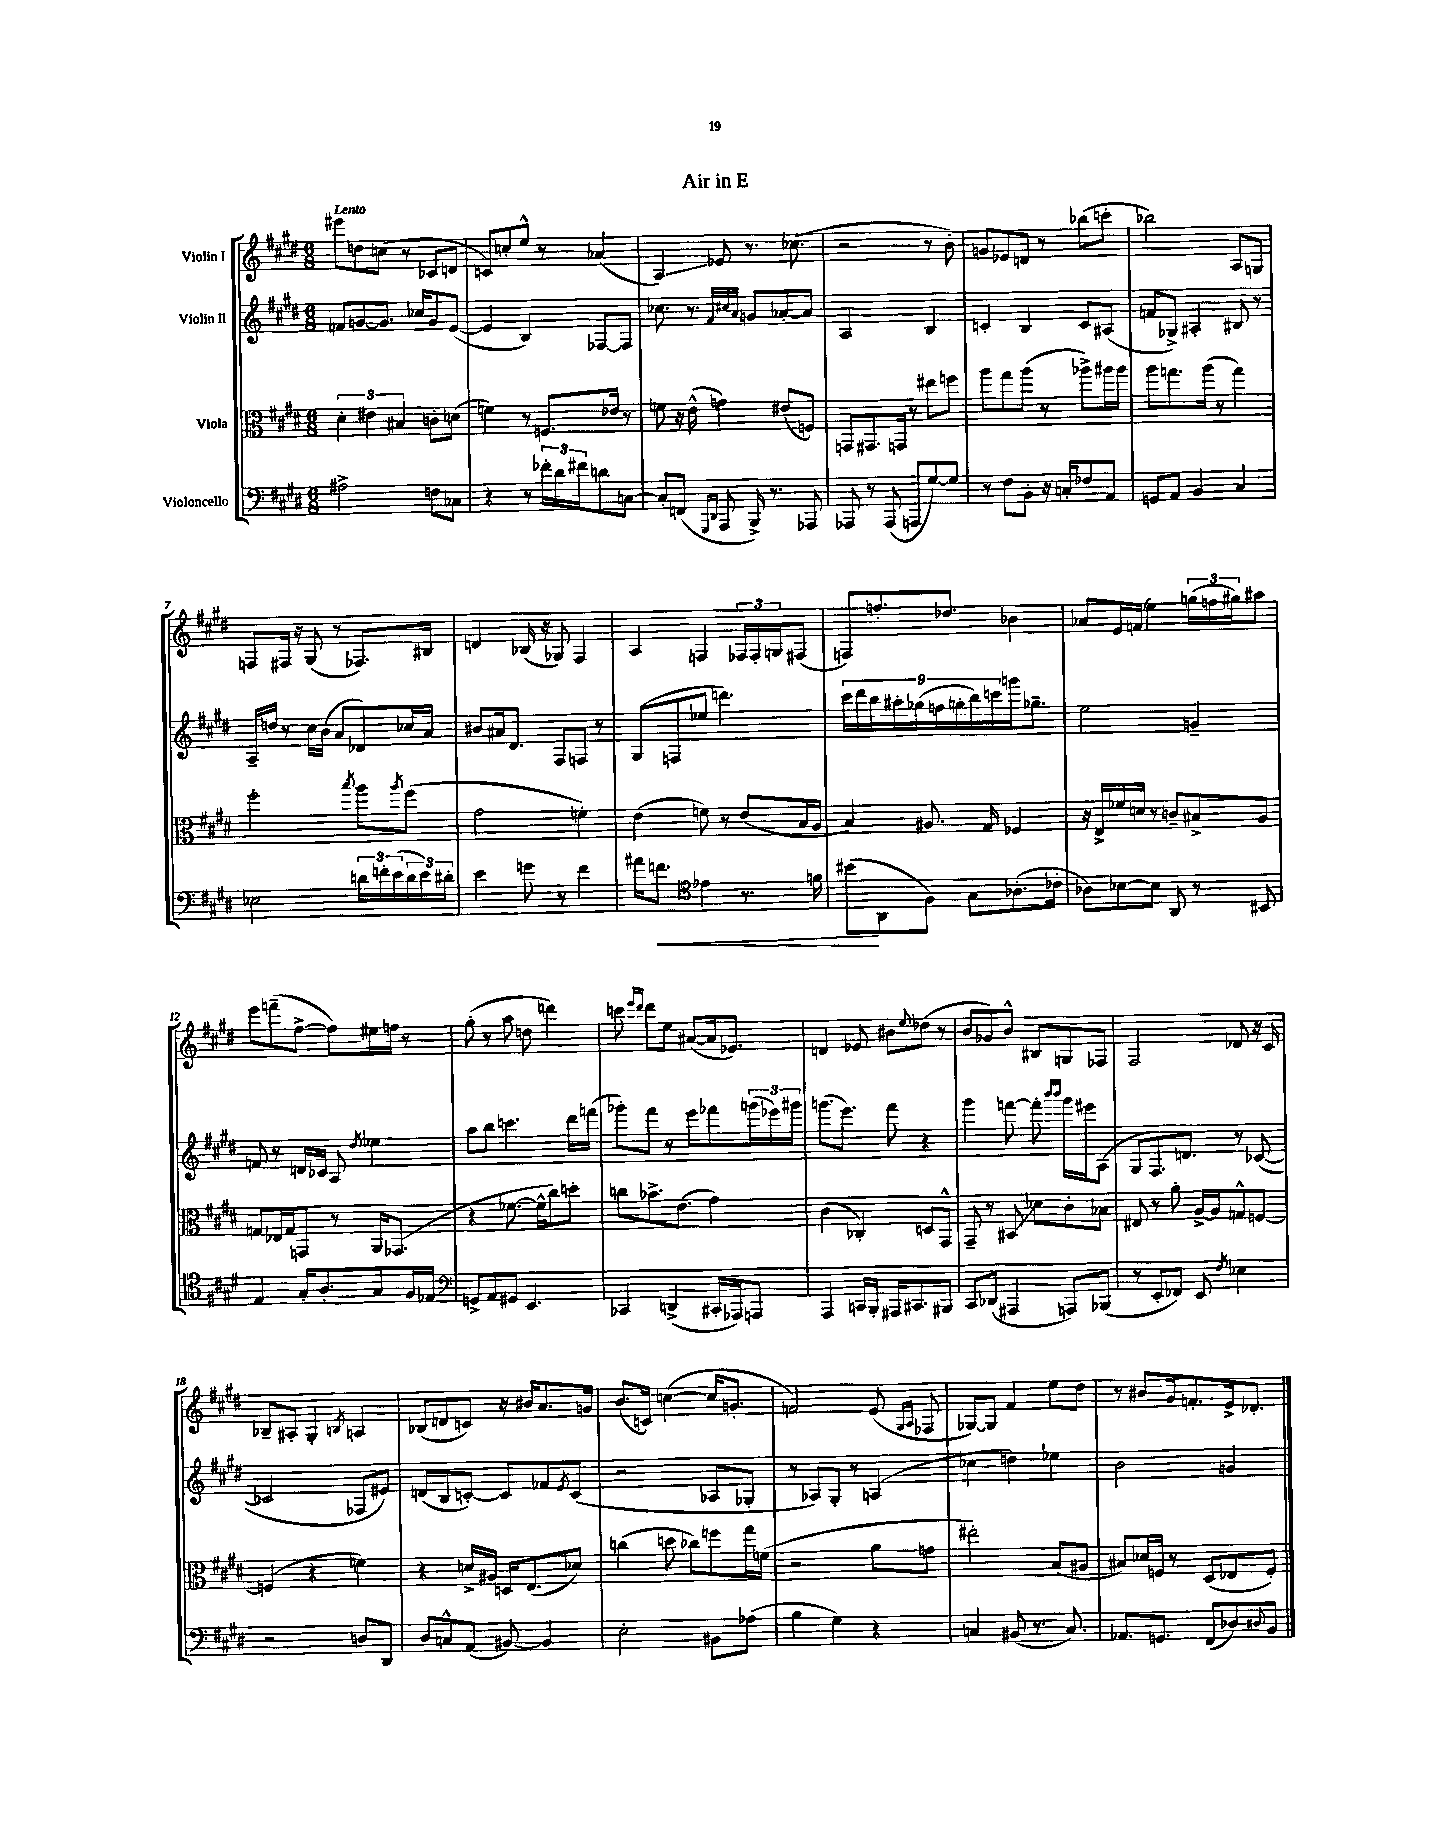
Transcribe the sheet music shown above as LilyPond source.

\header { title = "Air in E" }
<<
\new StaffGroup <<
\new Staff = "s0" \with { instrumentName = "Violin I" } {
    \clef treble \key e \major \numericTimeSignature \time 6/8 \tempo "Lento"
    eis'''8 d''8 c''8( r8 ces'8 d'8 |
    c'8) c''8-. e''8-^ r8 aes'4( |
    a4\glissando) ees'8 r8. ces''8.( |
    r2 r8 b'8-.) |
    g'8 ees'8 d'8 r8 bes''8( c'''8-. |
    bes''2) a8 g8 |
    f8 fis16 r16 gis8( r8 fes8.) bis16 |
    d'4 bes16( r16 ges8) fis4 |
    a4 f4 \tuplet 3/2 { fes16 fes16-. g16 } fis8( |
    f8) f''8.-. des''8. bes'4 |
    aes'8 e'16 f'16( e''4) \tuplet 3/2 { g''16( f''16 gis''16) } ais''8 |
    e'''8 f'''8--( fis''8~-> fis''8) eis''16 f''16 r8 |
    gis''8-.( r8 a''8 d''8 d'''4) |
    c'''8 \grace { e'''16 dis'''16 } dis'''8 e''8 ais'8~( ais'16 ees'8.) |
    d'4 ees'8 bis'8 \appoggiatura { e''8 } des''8( r8 |
    b'8 ges'8) b'8-^ bis8 g8 fes8 |
    fis2 des'8 r16 cis'16 |
    bes8-- ais8-. gis4-. \acciaccatura { b8 } a4 |
    bes8( d'8 c'8) r16 bis'16 a'8. g'16 |
    b'8.( c'16) c''4~( c''16 g'8.-. |
    f'2) e'8( \grace { gis16 a16 } fes8 |
    ges8~) ges8 fis'4 e''8 dis''8 |
    r8 bis'8 gis'16 f'8.-. e'16-> des'8.-. \bar "|." |
}
\new Staff = "s1" \with { instrumentName = "Violin II" } {
    \clef treble \key e \major \numericTimeSignature \time 6/8
    f'8 g'8~ g'8. ces''16 g'8 e'8~( |
    e'4 b4) fes8~ fes8 |
    ces''8. r8. \grace { fis'32 cis''32 a'32 } g'8 aes'8~-. aes'8 |
    a2 b4 |
    c'4-. b4 c'8 ais8( |
    f'8 ges8->) ais4-. bis8 r8 |
    a16-- d''16 r8 cis''16 b'16( a'8 des'8) ces''16 a'16 |
    bis'8 ais'16 dis'8. fis8 f8 r8 |
    gis8( f8 ees''8 d'''4.) |
    \tuplet 9/8 { cis'''16 dis'''16 b''16 ais''16-. ges''16( f''16 g''16-. b''16) c'''16 } g'''16 ges''8.-- |
    e''2 g'4-- |
    f'8 r8 d'16 ces'16 a8 \acciaccatura { dis''8 } ees''4 |
    a''8 b''8 c'''4. dis'''16 f'''16( |
    ges'''8-.) fis'''8 r8 e'''8 fes'''8 \tuplet 3/2 { g'''16( ees'''16) gis'''16 } |
    g'''8.( e'''8.) fis'''8 r4 |
    gis'''4 f'''8~ f'''8-. \grace { b'''16 b'''16 } gis'''16 eis'''16 a8( |
    gis8 fis8.) d'8. r8 ces'8~( |
    ces'2 fes8 eis'8) |
    d'8( b8 c'8~-.) c'8 fes'8 \acciaccatura { e'8 } c'8( |
    r2 aes8 ges8-. |
    r8 aes8) gis8-. r8 a4( |
    ces''4 d''4) ees''4 |
    b'2 g'4 \bar "|." |
}
\new Staff = "s2" \with { instrumentName = "Viola" } {
    \clef alto \key e \major \numericTimeSignature \time 6/8
    \tuplet 3/2 { dis'4-. eis'4 bis4 } c'8-. d'8( |
    f'4) r8 f8. ees'16 r8 |
    f'8 r16 e'16-^( g'4) eis'8( f8) |
    g,8 gis,8. g,16 r8 eis''8 f''8 |
    a''8 gis''8 a''8( r8 aes''8->) ais''16 ais''16 |
    a''8 g''8. a''16( r8 g''4) |
    fis''2-. \acciaccatura { b''8 } a''8 \acciaccatura { a''8 } fis''8( |
    gis'2 f'4-.) |
    e'4( f'8) r8 e'8( b16 a16 |
    b4) ais8. gis16 fes4 |
    r16 e16-> fes'16 d'16 r8 c'8-- bis8-> a8 |
    g8 ees16 g16 g,8 r8 a,16 ges,8.( |
    r4 fes'8.~ fes'16-^ cis''8) d''8-. |
    c''8 bes'8.-> e'8.( gis'4) |
    cis'4( ces4-.) d8 gis,8-^ |
    gis,8-- r8 bis,8\glissando des'8 cis'8-. bes8 |
    eis8 r8 a'8-. a16~-> a16 g8-^ f8~ |
    f4( r4 f'4) |
    r4 d'16-> ais16 d16 e8.( des'8) |
    c''4( d''8 ces''8) f''8 gis''16 f'16( |
    r2 a'8 g'8 |
    eis''2-.) b8( ais8 |
    bis8) des'16 f16 r8 dis8( ees8 f8-.) \bar "|." |
}
\new Staff = "s3" \with { instrumentName = "Violoncello" } {
    \clef bass \key e \major \numericTimeSignature \time 6/8
    ais2-> f8 ces8 |
    r4 r8 \tuplet 3/2 { fes'16-. dis'16 fis'16 } d'8 c8~ |
    c8-. f,8( \grace { gis,,16 dis,16 } a,,8 b,,16->) r8. aes,,8 |
    aes,,8 r8 aes,,8( a,,8 gis8~) gis8 |
    r8 fis8 b,8-. r16 c16-. fes8 a,8 |
    g,8 a,8 b,4 cis4 |
    ees2 \tuplet 3/2 { d'16 f'16-. e'16( } \tuplet 3/2 { d'16 e'16) dis'16-. } |
    e'4 g'8 r8 fis'4 |
    ais'16 f'8.\< \clef tenor ees'4 r8. f'16 |
    bis'8\!( a,8 fis8) gis8 aes8.-.( ces'16-. |
    aes8) bes8~ bes8 a,8 r8 bis,8 |
    e4 gis16-. a8.-. gis8 fis16 ees16 |
    \clef bass g,8-> a,8 gis,8 e,4. |
    ces,4 d,4->( cis,16-. aes,,16) a,,8 |
    a,,4 c,16 b,,16-. ais,,16 cis,8. bis,,8 |
    cis,8 des,8( ais,,4 a,,8) bes,,8( |
    r8 e,8-. fes,8) e,8 \acciaccatura { fis8 } ees4 |
    r2 d8 dis,8 |
    dis8 c8-^ a,8( bis,8~) bis,4 |
    e2-. bis,8 aes8( |
    b4 gis4) r4 |
    c4 bis,8( r8. c8.) |
    aes,8. g,8. fis,8( des8) \appoggiatura { dis8 } b,8 \bar "|." |
}
>>
>>
